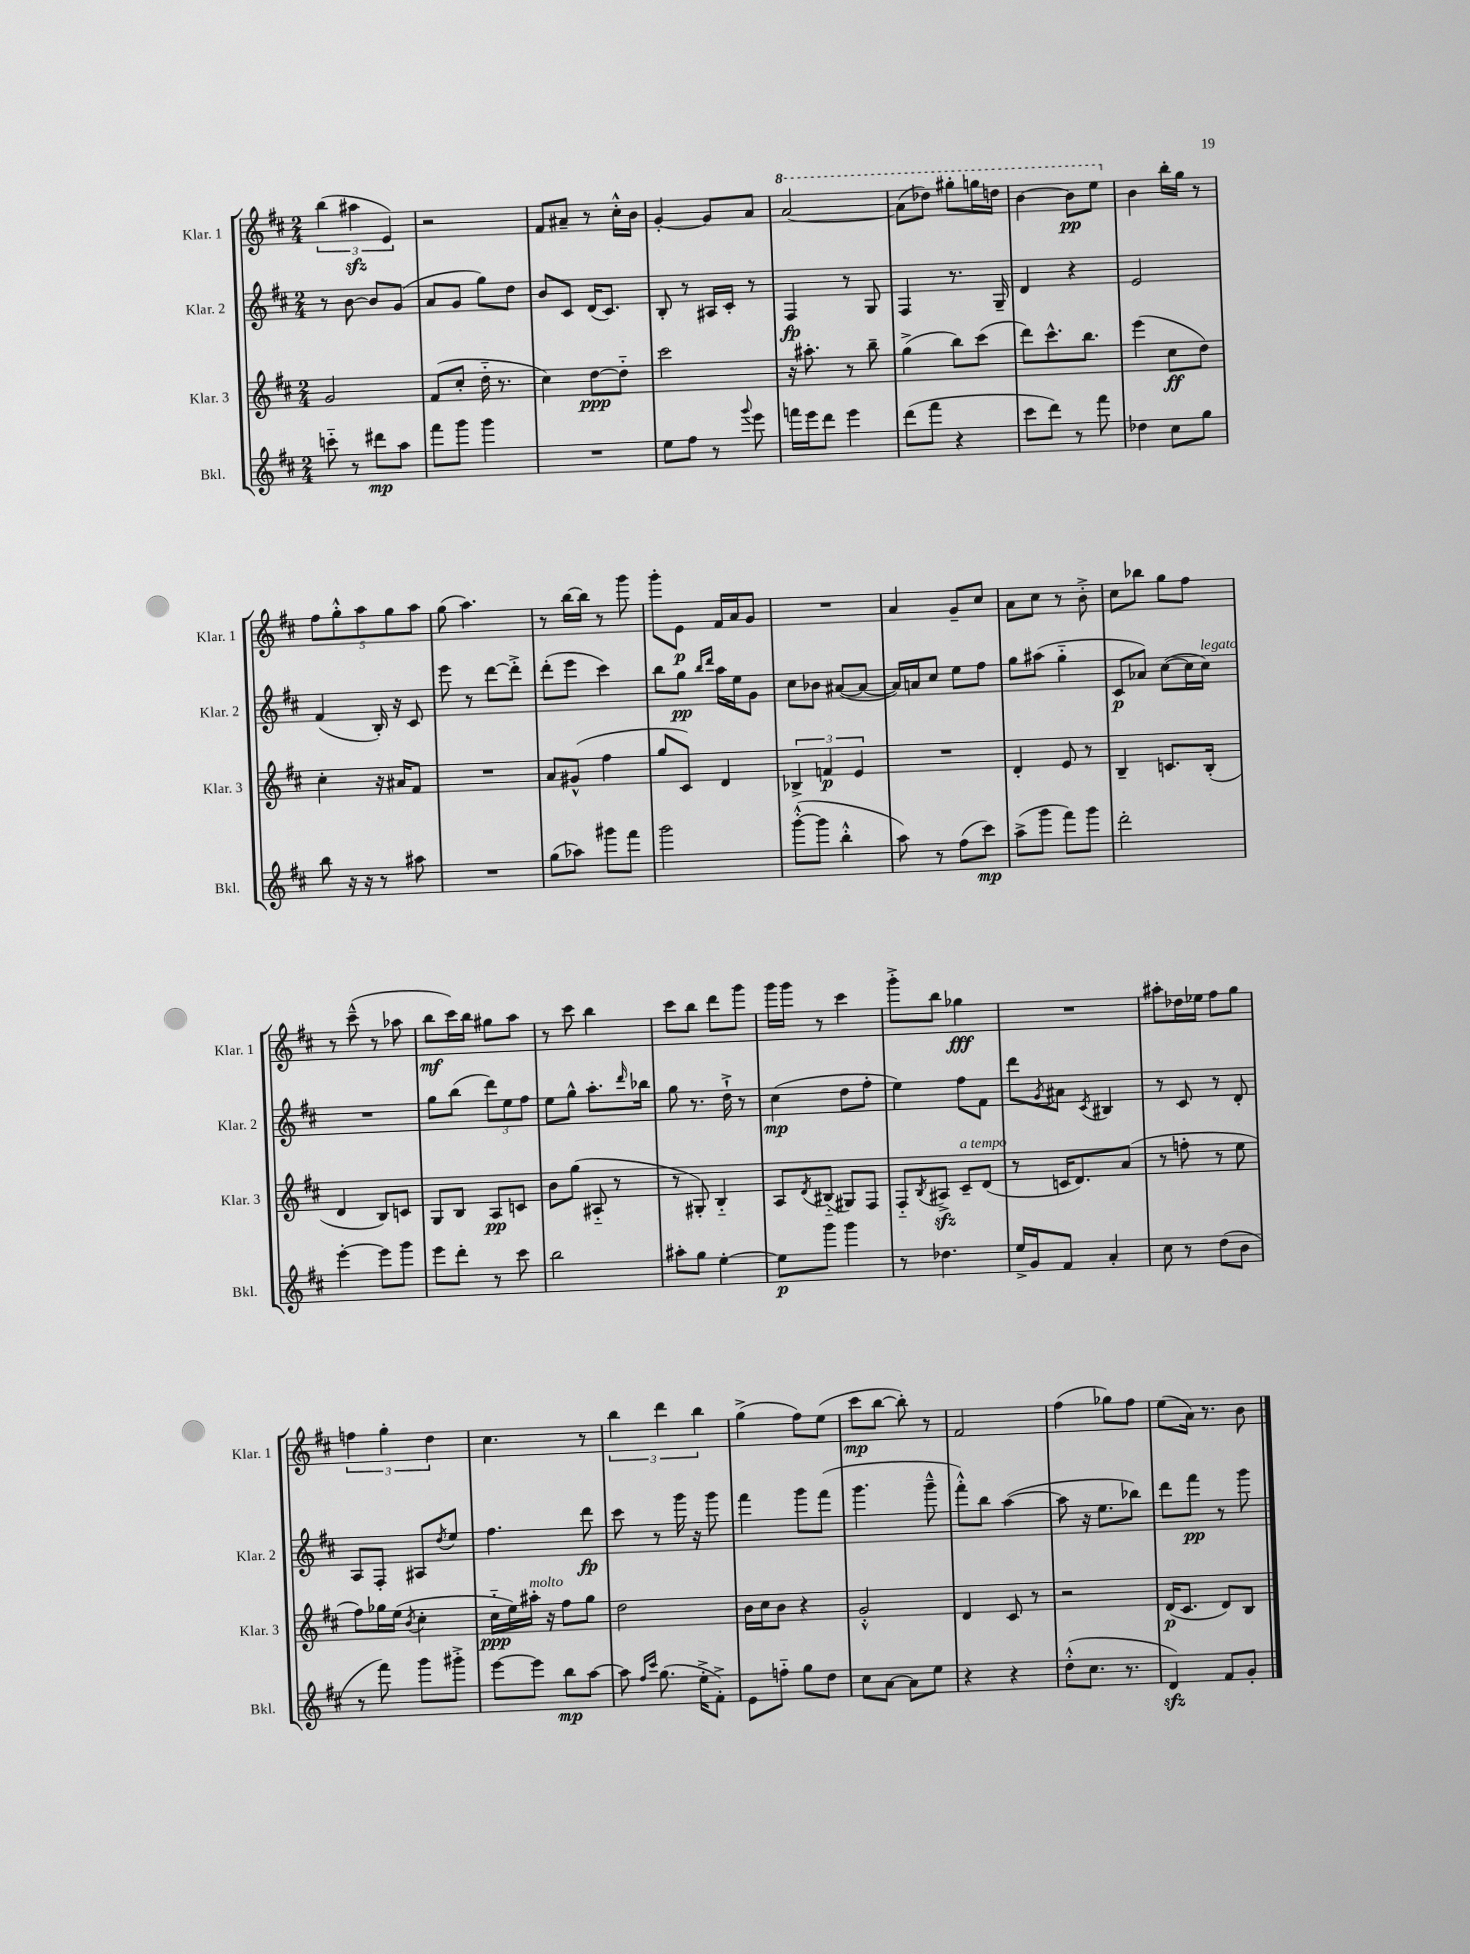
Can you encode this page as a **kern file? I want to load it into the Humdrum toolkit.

**kern	**dynam	**kern	**dynam	**kern	**dynam	**kern	**dynam
*part4	*part4	*part3	*part3	*part2	*part2	*part1	*part1
*staff4	*staff4	*staff3	*staff3	*staff2	*staff2	*staff1	*staff1
*I"Bkl.	*	*I"Klar. 3	*	*I"Klar. 2	*	*I"Klar. 1	*
*I'Bkl.	*	*I'Klar. 3	*	*I'Klar. 2	*	*I'Klar. 1	*
*clefG2	*	*clefG2	*	*clefG2	*	*clefG2	*
*k[f#c#]	*	*k[f#c#]	*	*k[f#c#]	*	*k[f#c#]	*
*M2/4	*	*M2/4	*	*M2/4	*	*M2/4	*
=7	=7	=7	=7	=7	=7	=7	=7
8cccn\	.	2g/	.	8r	.	(6bb\	.
8r	.	.	.	[8b\	.	.	.
.	.	.	.	.	.	6aa#Xzz\	.
8ddd#X\L	mp	.	.	8b/L]	.	.	.
.	.	.	.	.	.	6e/)	.
8aa\J	.	.	.	(8g/J	.	.	.
=8	=8	=8	=8	=8	=8	=8	=8
8fff#\L	.	(8f#/L	.	8a/L	.	2r	.
8ggg\J	.	8cc#'/J	.	8g/J	.	.	.
4ggg\	.	16dd\	.	8gg\L)	.	.	.
.	.	8.r	.	.	.	.	.
.	.	.	.	8dd\J	.	.	.
=9	=9	=9	=9	=9	=9	=9	=9
2r	.	4cc#\)	.	8b/L	.	8f#/L	.
.	.	.	.	8c#/J	.	8a#X~/J	.
.	.	[8dd\L	ppp	(16d/KL	.	8r	.
.	.	.	.	8.c#/J)	.	.	.
.	.	8dd\J]	.	.	.	16cc#'^^\LL	.
.	.	.	.	.	.	16b\JJ	.
=10	=10	=10	=10	=10	=10	=10	=10
8ee\L	.	2ccc#\	.	8B'/	.	[4g'/	.
8ff#\J	.	.	.	8r	.	.	.
8r	.	.	.	16A#X/LL	.	8g/L]	.
.	.	.	.	16c#'/JJ	.	.	.
8qqggg/	.	.	.	.	.	.	.
8eee\	.	.	.	8r	.	8a/J	.
=11	=11	=11	=11	=11	=11	=11	=11
*	*	*	*	*	*	*8va	*
16fffn\LL	.	16r	.	4F#/	fp	[2aa/	.
16eee\J	.	8.aa#X'\	.	.	.	.	.
8ddd\J	.	.	.	.	.	.	.
4eee\	.	8r	.	8r	.	.	.
.	.	8bb~\	.	8G/	.	.	.
=12	=12	=12	=12	=12	=12	=12	=12
(8ddd\L	.	(4gg^\	.	4F#/	.	(8aa\L]	.
8fff#\J	.	.	.	.	.	8ddd-X\J)	.
4r	.	8bb\L)	.	8.r	.	8ggg#X'\L	.
.	.	(8ccc#\J	.	.	.	16gggn\L	.
.	.	.	.	16G~/	.	16dddn\JJ	.
=13	=13	=13	=13	=13	=13	=13	=13
8ccc#\L	.	8ddd\L)	.	4d/	.	[4bb\	.
8ddd\J)	.	8.ccc#^^\	.	.	.	.	.
8r	.	.	.	4r	.	8bb\L]	pp
.	.	8.bb\J	.	.	.	.	.
8fff#\	.	.	.	.	.	8eee\J	.
=14	=14	=14	=14	=14	=14	=14	=14
*	*	*	*	*	*	*X8va	*
4dd-X\	.	(4eee\	.	2e/	.	4b\	.
8cc#\L	.	8cc#\L	ff	.	.	16bb'\LL	.
.	.	.	.	.	.	16gg\JJ	.
8gg\J	.	8dd\J)	.	.	.	8r	.
!!LO:LB:g=z
=15	=15	=15	=15	=15	=15	=15	=15
8bb\	.	4cc#'\	.	(4f#/	.	10ff#\L	.
.	.	.	.	.	.	10gg'^^\	.
16r	.	.	.	.	.	.	.
16r	.	.	.	.	.	.	.
.	.	.	.	.	.	10aa\	.
8r	.	16r	.	16B'/)	.	.	.
.	.	.	.	.	.	10gg\	.
.	.	16a#X/KL	.	16r	.	.	.
8aa#X\	.	8f#/J	.	8c#/	.	.	.
.	.	.	.	.	.	10aa\J	.
=16	=16	=16	=16	=16	=16	=16	=16
2r	.	2r	.	8eee\	.	(8gg\	.
.	.	.	.	8r	.	4.aa\)	.
.	.	.	.	[8ddd\L	.	.	.
.	.	.	.	8ddd'^\J]	.	.	.
=17	=17	=17	=17	=17	=17	=17	=17
(8gg\L	.	8a/L	.	(8ddd'\L	.	8r	.
8aa-X\J)	.	(8g#X^^/J	.	8eee\J	.	[16bb\LL	.
.	.	.	.	.	.	16bb\JJ]	.
8ggg#X\L	.	4ff#\	.	4ccc#\)	.	8r	.
8fff#\J	.	.	.	.	.	8ggg\	.
=18	=18	=18	=18	=18	=18	=18	=18
2ggg\	.	8gg/L	.	8bb\L	.	8ggg'\L	.
.	.	8c#/J)	.	8gg\J	pp	8e\J	p
.	.	.	.	16qqbb/LL	.	.	.
.	.	.	.	16qqddd/JJ	.	.	.
.	.	4d/	.	16aa\LL	.	16f#/LL	.
.	.	.	.	16ee\J	.	16a/J	.
.	.	.	.	8g\J	.	8g/J	.
=19	=19	=19	=19	=19	=19	=19	=19
([8ggg'^^\L	.	6B-X^/	.	8cc#\L	.	2r	.
8ggg\J]	.	.	.	8b-X\J	.	.	.
.	.	6fn/	p	.	.	.	.
4bb'^^\	.	.	.	([8a#X/L	.	.	.
.	.	6e/	.	.	.	.	.
.	.	.	.	8a#/J_	.	.	.
=20	=20	=20	=20	=20	=20	=20	=20
8aa\)	.	2r	.	16a#/LL])	.	4a/	.
.	.	.	.	16an/J	.	.	.
8r	.	.	.	8cc#/J	.	.	.
(8ff#\L	.	.	.	8ee\L	.	8g~/L	.
8ccc#\J)	mp	.	.	8ff#\J	.	8cc#/J	.
=21	=21	=21	=21	=21	=21	=21	=21
(8aa^\L	.	4d'/	.	8gg\L	.	8a\L	.
8ggg\J	.	.	.	(8aa#X\J	.	8cc#\J	.
8fff#\L)	.	8e/	.	4gg\	.	8r	.
8ggg\J	.	8r	.	.	.	8b'^\	.
=22	=22	=22	=22	=22	=22	=22	=22
2ddd'\	.	4B~/	.	8c#/L	p	8cc#\L	.
.	.	.	.	8a-X/J)	.	8bb-X\J	.
.	.	8.cn/L	.	([8cc#\L	.	8gg\L	.
.	.	.	.	16cc#\L]	.	8ff#\J	.
!	!	!	!	!LO:TX:a:i:t=legato	!	!	!
.	.	(16B'/Jk	.	16cc#\JJ)	.	.	.
!!LO:LB:g=z
=23	=23	=23	=23	=23	=23	=23	=23
[4eee'\	.	4d/	.	2r	.	8r	.
.	.	.	.	.	.	(8ccc#~^^\	.
8eee\L]	.	8B/L)	.	.	.	8r	.
8ggg\J	.	8cn/J	.	.	.	8aa-X\	.
=24	=24	=24	=24	=24	=24	=24	=24
8eee\L	.	8G/L	.	8gg\L	.	8bb\L	mf
8ddd'\J	.	8B/J	.	(8bb\J	.	16ccc#\L)	.
.	.	.	.	.	.	16bb\JJ	.
8r	.	8A/L	pp	12ddd\L)	.	8gg#X\L	.
.	.	.	.	12ee\	.	.	.
8ccc#\	.	8cn/J	.	.	.	8aa\J	.
.	.	.	.	12ff#\J	.	.	.
=25	=25	=25	=25	=25	=25	=25	=25
2bb\	.	8b\L	.	8ee\L	.	8r	.
.	.	(8gg\J	.	8gg^^\J	.	8ccc#\	.
.	.	8A#X/	.	8.aa'\L	.	4bb\	.
.	.	8r	.	.	.	.	.
.	.	.	.	16qqddd/	.	.	.
.	.	.	.	16bb-X\Jk	.	.	.
=26	=26	=26	=26	=26	=26	=26	=26
8aa#X'\L	.	8r	.	8gg\	.	8ccc#\L	.
8gg\J	.	8G#X'/)	.	8.r	.	8bb\J	.
[4ee'\	.	4B/	.	.	.	8ddd\L	.
.	.	.	.	16dd`^\	.	.	.
.	.	.	.	8r	.	8ggg\J	.
=27	=27	=27	=27	=27	=27	=27	=27
8ee\L]	p	8A/L	.	(4cc#\	mp	16ggg\LL	.
.	.	.	.	.	.	16ggg\JJ	.
.	.	8qd/	.	.	.	.	.
8ggg\J	.	(8B#X/J	.	.	.	8r	.
4ggg\	.	8G#X/L)	.	8dd\L	.	4ccc#\	.
.	.	8F#/J	.	8ff#'\J	.	.	.
=28	=28	=28	=28	=28	=28	=28	=28
8r	.	8F#/L	.	4ee\)	.	8ggg'^\L	.
.	.	8qB/	.	.	.	.	.
4.dd-X\	.	8A#Xzz^/J	.	.	.	8bb\J	.
!	!	!LO:TX:a:i:t=a tempo	!	!	!	!	!
.	.	8c#~/L	.	8ff#\L	.	4gg-X\	fff
.	.	(8d/J	.	8f#\J	.	.	.
=29	=29	=29	=29	=29	=29	=29	=29
16ee^/LL	.	8r	.	8ddd\L	.	2r	.
16g/J	.	.	.	.	.	.	.
.	.	.	.	8qg/	.	.	.
8f#/J	.	16cn/KL	.	8a#X\J	.	.	.
.	.	8.d/)	.	.	.	.	.
.	.	.	.	8qc#/	.	.	.
4a'/	.	.	.	4B#X/	.	.	.
.	.	(8a/J	.	.	.	.	.
=30	=30	=30	=30	=30	=30	=30	=30
8cc#\	.	8r	.	8r	.	8aa#X'\L	.
8r	.	8ffn'\	.	8c#/	.	16dd-X\L	.
.	.	.	.	.	.	16ee-X\JJ	.
(8dd\L	.	8r	.	8r	.	8ff#\L	.
8b\J	.	8ee\	.	8d'/	.	8gg\J	.
!!LO:LB:g=z
=31	=31	=31	=31	=31	=31	=31	=31
8r	.	8ff#\L)	.	8A/L	.	6ffn\	.
8fff#\)	.	16gg-X\L	.	8F#'/J	.	.	.
.	.	.	.	.	.	6gg'\	.
.	.	(16ee\JJ	.	.	.	.	.
.	.	8qb/	.	.	.	.	.
8ggg\L	.	4cc#'\	.	8A#X/L	.	.	.
.	.	.	.	.	.	6dd\	.
.	.	.	.	8qdd/	.	.	.
8ggg#X'^\J	.	.	.	8ee/J	.	.	.
=32	=32	=32	=32	=32	=32	=32	=32
[8eee\L	.	16cc#\LL	ppp	4.ff#\	.	4.cc#\	.
.	.	16ee\)	.	.	.	.	.
!	!	!LO:TX:a:i:t=molto	!	!	!	!	!
8eee\J]	.	16aa#X'\JJ	.	.	.	.	.
.	.	16r	.	.	.	.	.
8bb\L	mp	8ff#\L	.	.	.	.	.
[8aa\J	.	8gg\J	.	8ddd\	fp	8r	.
=33	=33	=33	=33	=33	=33	=33	=33
8aa\]	.	2dd\	.	8ccc#\	.	6bb\	.
16qqff#/LL	.	.	.	.	.	.	.
16qqccc#/JJ	.	.	.	.	.	.	.
(8.gg\	.	.	.	8r	.	.	.
.	.	.	.	.	.	6ddd\	.
.	.	.	.	16ggg\	.	.	.
16ee'^\KL	.	.	.	16r	.	.	.
.	.	.	.	.	.	6bb\	.
8f#'^\J)	.	.	.	8ggg\	.	.	.
=34	=34	=34	=34	=34	=34	=34	=34
8e\L	.	16b\LL	.	4fff#\	.	(4gg^\	.
.	.	16cc#\J	.	.	.	.	.
8ffn\J	.	8b\J	.	.	.	.	.
8gg\L	.	4r	.	8ggg\L	.	8ff#\L)	.
8dd\J	.	.	.	(8fff#\J	.	(8ee\J	.
=35	=35	=35	=35	=35	=35	=35	=35
8cc#\L	.	2g'^^/	.	4.ggg\	.	8ccc#\L	mp
[8a\J	.	.	.	.	.	[8bb\J	.
8a\L]	.	.	.	.	.	8bb'\])	.
8ee\J	.	.	.	8ggg~^^\	.	8r	.
=36	=36	=36	=36	=36	=36	=36	=36
4r	.	4d/	.	8fff#'^^\L)	.	2f#/	.
.	.	.	.	8bb\J	.	.	.
4r	.	8c#/	.	([4aa\	.	.	.
.	.	8r	.	.	.	.	.
=37	=37	=37	=37	=37	=37	=37	=37
(8dd'^^\L	.	2r	.	8aa\]	.	(4ff#\	.
8.cc#\J	.	.	.	16r	.	.	.
.	.	.	.	8.ee\L	.	.	.
.	.	.	.	.	.	8gg-X\L)	.
8.r	.	.	.	.	.	.	.
.	.	.	.	8bb-X\J)	.	8ff#\J	.
=38	=38	=38	=38	=38	=38	=38	=38
4dzz/)	.	(16d/KL	p	8ddd\L	.	(8ee\L	.
.	.	8.c#/J	.	.	.	.	.
.	.	.	.	8fff#\J	pp	16a\Jk)	.
.	.	.	.	.	.	8.r	.
8f#/L	.	8d/L)	.	8r	.	.	.
8g'/J	.	8B/J	.	8ggg\	.	8b\	.
==	==	==	==	==	==	==	==
*-	*-	*-	*-	*-	*-	*-	*-
